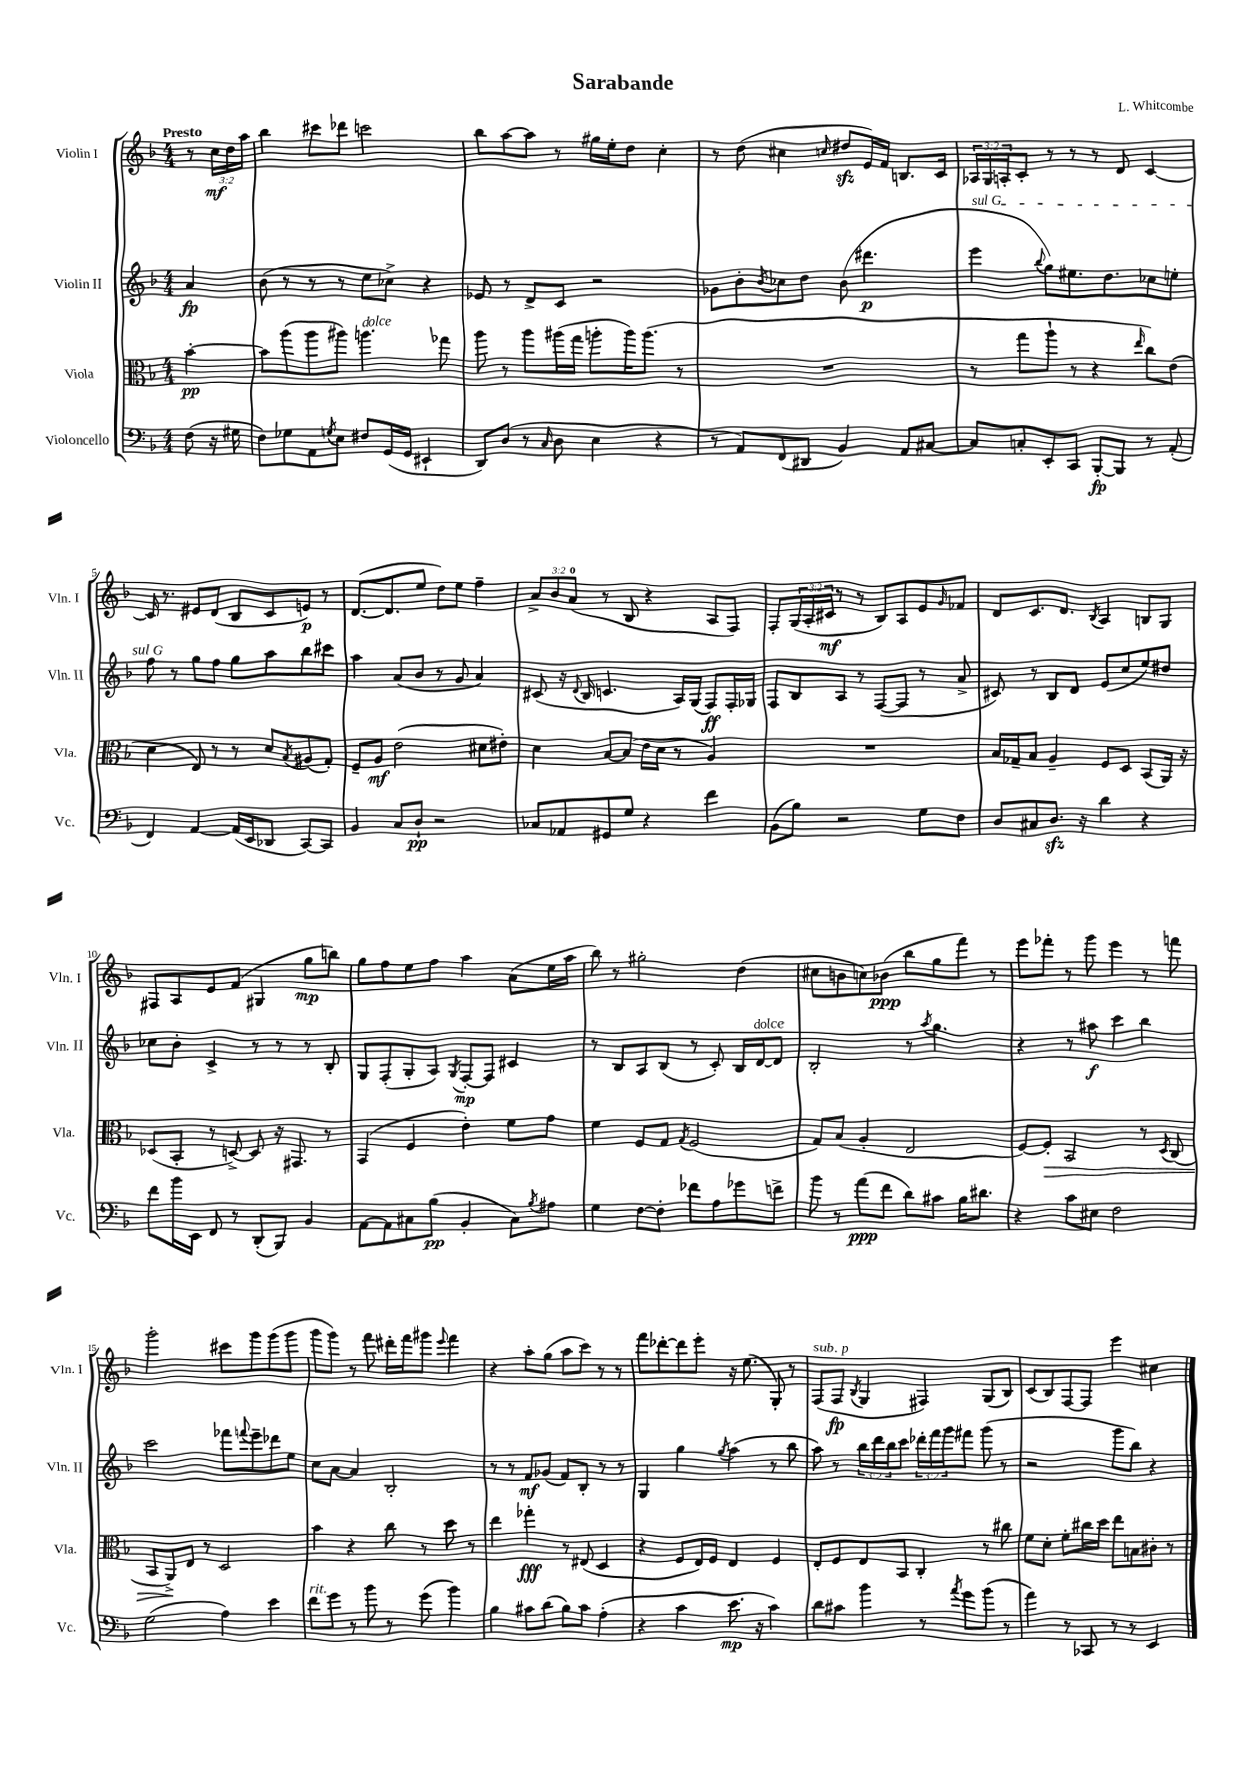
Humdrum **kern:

**kern	**kern	**kern	**kern
*staff4	*staff3	*staff2	*staff1
*clefF4	*clefC3	*clefG2	*clefG2
*k[b-]	*k[b-]	*k[b-]	*k[b-]
*M4/4	*M4/4	*M4/4	*M4/4
(8F\	[4b-'\	4a/	8r
16r	.	.	24cc\LL
.	.	.	24dd\
16G#\	.	.	.
.	.	.	24aa\JJ
=	=	=	=
8F\L)	8b-\]L	(8b-\	4bb-\
8G-\	(8aa\	8r	.
8AA\	8aa\	8r	8ccc#\L
8qG/	.	.	.
8E\J	8aa#\J)	8r	8ddd-\J
8F#/L	4.aa\	8ee\L	2ccc\
(16GG/L	.	8cc-^\J)	.
16GG/JJ	.	.	.
4EE#`/	.	4r	.
.	8gg-\	.	.
=	=	=	=
8DD/L)	8aa\	8e-/	8bb-\L
(8D/J	8r	8r	[8aa\
8r	8aa\L	8d^/L	8aa\]J
16qqC/	.	.	.
8D\	(16aa#\L	8c/J	8r
.	16gg\JJ	.	.
4E\	8aa'\L	2r	16gg#\LL
.	.	.	16ee'\J
.	16aa\K)	.	8dd\J
.	(8.aa\J	.	.
4r	.	.	4cc'\
.	8r	.	.
=	=	=	=
8r	1r	8g-\L	8r
8AA/L)	.	8b-'\	(8dd\
.	.	8qb-/	.
(8FF/	.	8cc-\	4cc#\
8DD#/J	.	8dd\J	.
.	.	.	16qqcc/
4BB-/)	.	(8b-\	8dd#/L
.	.	4.ddd#\	16e/L)
.	.	.	16f/JJ
8AA/L	.	.	8.B/L
[8C#/J	.	.	.
.	.	.	16c/Jk
=	=	=	=
8C#/]L	8r	4eee\	24A-/LL
.	.	.	24G/
.	.	.	24A'/J
8C'/	8gg\L	.	8c'/J
.	.	8qqbb-/	.
8EE'/	8aa`\J	8gg\L)	8r
8CC/J	8r	8.ee#\	8r
[8BBB-'/L	4r	.	8r
.	.	8.dd\	.
8BBB-/]J	.	.	8d/
.	16qqee/	.	.
8r	8cc\L)	8cc-\	[4c/
(8AA'/	(8e\J	8ee'\J	.
=	=	=	=
4FF/)	4d\	8ff\	16c/]
.	.	.	8.r
.	.	8r	.
[4AA/	8E/)	8gg\L	8e#/L
.	8r	8ff\J	(8d/J
(16AA/]LL	8r	8gg\L	8B-/L
16EE/J	.	.	.
8DD-/J	8d/L	8aa\	8c/
.	8qB-/	.	.
[8CC/L)	(8A#/	8bb-\	8e/J)
8CC/]J	8G'/J)	8ccc#\J	8r
=	=	=	=
4BB-/	8F~/L	4aa\	([8.d/L
.	8A/J	.	.
.	.	.	8.d/]
8C/L	(2e\	(8a/L	.
8D`/J	.	8b-/J	8ee/J
2r	.	8r	8dd\L)
.	.	8g/	8ee\J
.	8d#\L	4a/)	4ff~\
.	8e#'\J)	.	.
=	=	=	=
8C-/L	4d\	(8c#/	12a^/L
.	.	.	12b-/
8AA-/	.	16r	.
.	.	.	(12a/J
.	.	8qqd/	.
.	.	16B-/	.
8GG#/	[8B-/L	4.c/	8r
8G/J	(8B-/]J	.	8B-/
4r	16e\LL	.	4r
.	16d\JJ	.	.
.	8r	16A/LL)	.
.	.	(16G/JJ	.
4f\	4A/)	8F/L)	8A/L
.	.	16F'/L	8F/J)
.	.	16G-/JJ	.
=	=	=	=
(8BB-\L	1r	8F/L	8F'/L
8B-\J)	.	8B-/	(24G/L
.	.	.	24A'/
.	.	.	24c#/JJ
2r	.	8A/J	8r
.	.	8r	8r
.	.	([8F/L	8B-/L)
.	.	8F/]J	8A/
8G\L	.	8r	8e/
.	.	.	16qqg/
8F\J	.	8a^/	8f-/J
=	=	=	=
8D/L	16B-/LL	8c#/)	8d/L
.	16G-~/J	.	.
8C#/	8B-/J	8r	8.c/
8.D/J	4A~/	8B-/L	.
.	.	.	8.d/J
.	.	8d/J	.
16r	.	.	.
.	.	.	8qB-/
4d\	8F/L	(8e/L	4A/
.	8D/J	8cc/	.
4r	(8BB-/L	8ee/)	8B/L
.	16AA/Jk)	8dd#/J	8G/J
.	16r	.	.
=	=	=	=
8f\L	(8D-/L	8cc-\L	8F#/L
16b-\L	8BB-'/J	8b-'\J	8A/
16EE\JJ	.	.	.
8FF/	8r	4c^/	8e/
8r	[8D^/)	.	(8f/J
(8DD'/L	8D/]	8r	4G#/
8BBB-/J)	16r	8r	.
.	8.GG#/	.	.
4BB-/	.	8r	8gg\L
.	8r	8B-'/	8bb\J)
=	=	=	=
[8AA\L	(4GG/	8G/L	8gg\L
8AA\]	.	(8F'/	8ff\
8C#\	4F/	8G'/	8ee\
(8B-\J	.	8A/J)	8ff\J
.	.	8qG/	.
4BB-'/	4e'\)	[8F'/L	4aa\
.	.	8F/]J	.
8C#\L)	8f\L	4c#/	(8a\L
8qB-/	.	.	.
8A#\J	8g\J	.	16ee\L
.	.	.	16aa\JJ
=	=	=	=
4G\	4f\	8r	8bb-\)
.	.	8B-/L	8r
[8F\L	8F/L	8A/	2gg#'\
8F'\]J	8G/J	(8B-/J	.
.	8qG/	.	.
8f-\L	(2F/	8r	.
8A\	.	8c'/)	.
8g-\	.	16B-/LL	(4dd\
.	.	[16d/J	.
8f^\J	.	8d/]J	.
=	=	=	=
8b-\	8G/L)	2B-'/	8cc#\L
8r	(8B-/J	.	8b\
(8a\L	4A'/	.	8cc\)
8f\J	.	.	(8b-\J
8d\L)	2E/	8r	8bb-\L
.	.	8qaa/	.
8c#\J	.	4.gg\	8gg\
16B-\LK	.	.	8fff\J)
8.d#\J	.	.	.
.	.	.	8r
=	=	=	=
4r	[8F/L)	4r	8eee\L
.	8F'/]J	.	8fff-'\J
8c\L	2BB-/	8r	8r
8E#\J	.	8aa#\	8ggg\
2F\	.	4ccc\	4eee\
.	8r	4bb-\	8r
.	8qD/	.	.
.	(8C/	.	8fff\
=	=	=	=
(2G\	8BB-/L	2ccc\	2ggg'\
.	8AA^/)	.	.
.	8E/J	.	.
.	8r	.	.
4A\)	2D/	8fff-\L	8ccc#\L
.	.	8qqfff/	.
.	.	8eee~\	8ggg\
4e\	.	8ddd-\	(8ggg\
.	.	8ee\J	8ggg\J
=	=	=	=
8f\L	4b-\	8cc\L	8ggg\L
8g\J	.	[8a\J	8ggg\J)
8r	4r	4a/]	8r
8b-\	.	.	8fff\
8r	8cc\	2B-'/	16ddd#'\LL
.	.	.	16fff\J
(8g\	8r	.	8ggg#\J
.	.	.	8qqeee/
4b-\)	8dd\	.	4fff\
.	8r	.	.
=	=	=	=
4B-\	4ee\	8r	4r
.	.	8r	.
8c#\L	4gg-'\	8f/L	8aa'\L
(8d\J	.	(8g-/J	(8gg\J
8B-\L)	8r	8f/L)	8aa\L
8c#\J	(8E#/	8B-'/J	8ccc\J)
(4A'\	4D/	8r	8r
.	.	8r	8r
=	=	=	=
4r	4r	4G/	8fff\L
.	.	.	[8ddd-'\
4c\	8F/L	4gg\	8ddd-\]
.	16E/L)	.	8eee'\J
.	16F/JJ	.	.
.	.	8qgg/	.
8.e\	4E/	(4aa\	16r
.	.	.	(8.ee\
16r	.	.	.
4c\)	4F/	8r	8G'/)
.	.	8bb-\	8r
=	=	=	=
8d\L	8E'/L	8aa\)	(8F/L
8c#\J	8F/	8r	8F/J
.	.	.	8qB-/
4b-\	8E/	24bb-\LL	4G/
.	.	24ddd\	.
.	.	24bb-\J	.
.	8BB-/J	8ccc\J	.
8r	4C'/	24ddd-'\LL	4F#/)
.	.	24fff\	.
.	.	24ggg\J	.
8qa/	.	.	.
8g\L	.	8fff#\J	.
(8b-\J	8r	(8ggg\	(8G/L
8r	8cc#\	8r	8B-/J)
=	=	=	=
4a\)	8f\L	2r	(8c/L
.	8d'\J	.	8B-/)
8r	8f'\L	.	[8F/
8CC-/	16cc#\L	.	8F/]J
.	16dd\JJ	.	.
8r	8ee\L	8ggg\L	4eee\
8r	8B\	8bb-\J)	.
4EE/	8c#'\J	4r	4cc#\
.	8r	.	.
==	==	==	==
*-	*-	*-	*-
